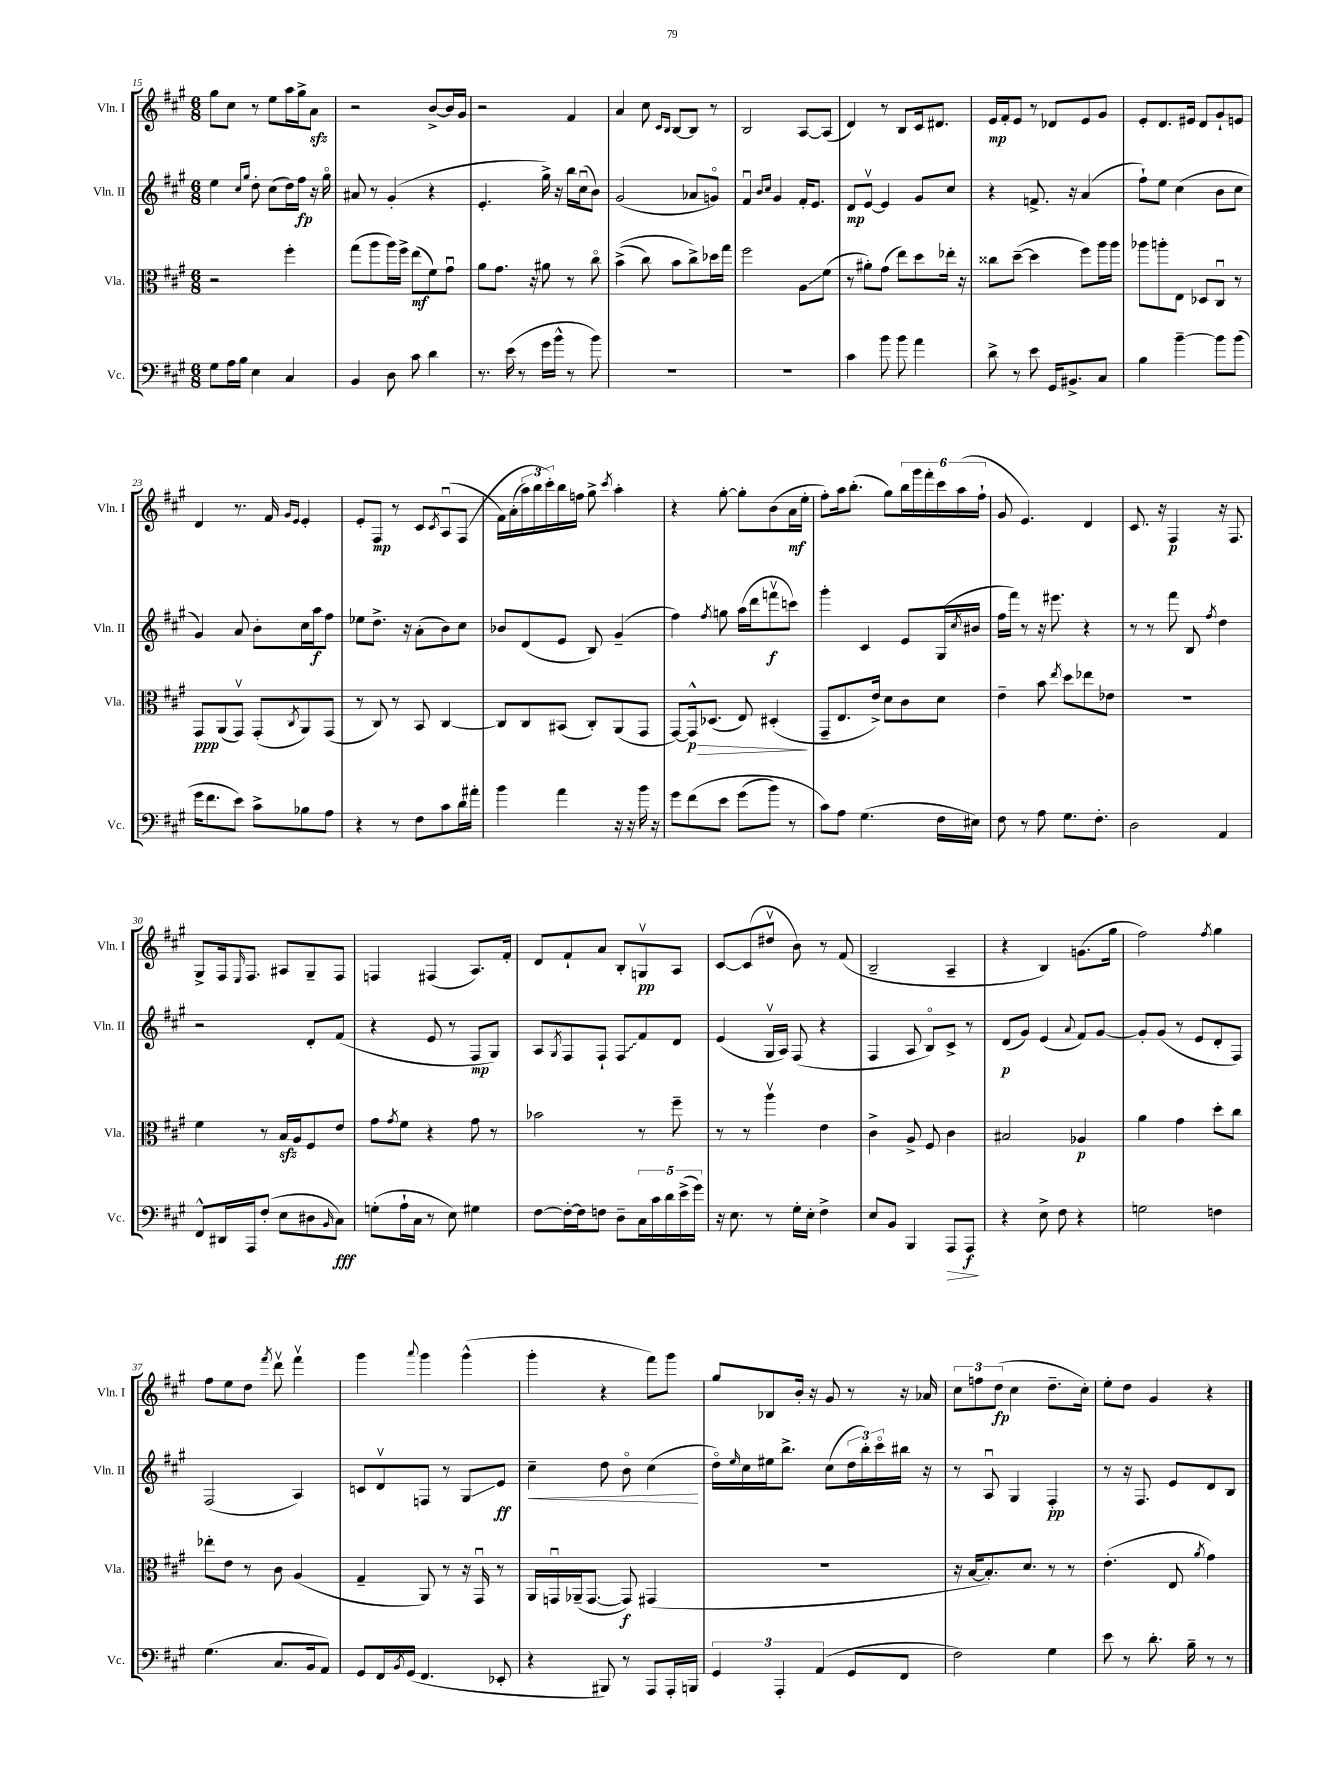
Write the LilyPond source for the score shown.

<<
\new StaffGroup <<
\new Staff = "s0" \with { instrumentName = "Vln. I" shortInstrumentName = "Vln. I" } {
    \clef treble \key a \major \numericTimeSignature \time 6/8
    gis''8 cis''8 r8 e''8 a''16 gis''16-> a'8\sfz |
    r2 b'8~-> b'16 gis'16 |
    r2 fis'4 |
    a'4 cis''8 \grace { cis'16 b16 } b8~ b8 r8 |
    b2 a8~ a8( |
    d'4) r8 b8 cis'16 dis'8. |
    e'16\mp fis'16-. e'8 r8 des'8 e'8 gis'8 |
    e'8-. d'8. eis'16 d'8 gis'8-! e'8 |
    d'4 r8. fis'16 \grace { gis'16 e'16 } e'4-. |
    e'8-. fis8\mp r8 cis'8 \acciaccatura { cis'8 } a8\downbow( fis8\( |
    fis'16) a'16-.( \tuplet 3/2 { a''16) b''16 cis'''16-.\) } b''16 f''16 gis''8-> \acciaccatura { cis'''8 } a''4-. |
    r4 gis''8~-. gis''8-. b'8( a'16\mf e''16-. |
    fis''8-.) a''16 b''8.-.( gis''8) \tuplet 6/4 { b''16 gis'''16 fis'''16-. cis'''16 a''16( fis''16-! } |
    gis'8 e'4.) d'4 |
    cis'8. r16 fis4\p r16 fis8. |
    gis8-> fis16 \grace { e16 } fis8. ais8 gis8-- fis8 |
    f4 fis4( a8.) fis'16-. |
    d'8 fis'8-! a'8 b8-. g8\upbow\pp a8 |
    cis'8~ cis'8( dis''8\upbow b'8) r8 fis'8( |
    b2-- a4-- |
    r4 b4) g'8.( gis''16 |
    fis''2) \acciaccatura { fis''8 } gis''4 |
    fis''8 e''8 d''8 \acciaccatura { fis'''8 } d'''8\upbow fis'''4\upbow |
    gis'''4 \appoggiatura { a'''8 } gis'''4 gis'''4-^( |
    gis'''4-. r4 fis'''8) gis'''8 |
    gis''8 bes8 b'16-. r16 gis'8 r8 r16 aes'16 |
    \tuplet 3/2 { cis''8 f''8 d''8\fp( } cis''4 d''8.-- cis''16-.) |
    e''8-. d''8 gis'4 r4 \bar "|." |
}
\new Staff = "s1" \with { instrumentName = "Vln. II" shortInstrumentName = "Vln. II" } {
    \clef treble \key a \major \numericTimeSignature \time 6/8
    e''4 \grace { cis''16 gis''16 } d''8-. cis''8( d''16) fis''16\fp r16 gis''16\flageolet |
    ais'8 r8 gis'4-.( r4 |
    e'4.-. gis''16->) r16 b''16 cis''16\downbow( b'8) |
    gis'2( aes'8 g'8\flageolet) |
    fis'4\downbow \grace { b'16 cis''16 } gis'4 fis'16-. e'8. |
    d'8\mp e'8~\upbow e'4 gis'8 cis''8 |
    r4 f'8.-> r16 a'4( |
    fis''8-!) e''8 cis''4( b'8 cis''8 |
    gis'4) a'8 b'8-. cis''16 a''16\f fis''8 |
    ees''8 d''8.-> r16 a'8-.( b'8) cis''8 |
    bes'8 d'8( e'8 b8) gis'4--( |
    fis''4) \acciaccatura { fis''8 } g''8 a''16( d'''16 f'''8\upbow\f c'''8) |
    gis'''4-. cis'4 e'8 gis16( \acciaccatura { cis''8 } bis'16 |
    fis''16 fis'''16) r8 r16 eis'''8. r4 |
    r8 r8 fis'''8 b8 \acciaccatura { fis''8 } d''4 |
    r2 d'8-. fis'8( |
    r4 e'8 r8 fis8\mp gis8) |
    a8 \acciaccatura { gis8 } fis8 fis8-! \once \override Glissando.style = #'zigzag fis8\glissando fis'8 d'8 |
    e'4( gis16\upbow a16) fis8( r4 |
    fis4 a8 b8\flageolet) cis'8-> r8 |
    d'8\p( gis'8) e'4( \appoggiatura { a'8 } fis'8) gis'8~ |
    gis'8-. gis'8( r8 e'8 d'8-. fis8) |
    fis2( a4) |
    c'8 d'8\upbow f8 r8 gis8\glissando e'8\ff |
    cis''4--\< d''8 b'8\flageolet cis''4\!( |
    d''16\flageolet) \grace { e''16 } cis''16 eis''16 b''8.-> cis''8( \tuplet 3/2 { d''16 b''16-.) cis'''16\flageolet } bis''16 r16 |
    r8 a8\downbow gis4 fis4-.\pp |
    r8 r16 fis8. e'8 d'8 b8 \bar "|." |
}
\new Staff = "s2" \with { instrumentName = "Vla." shortInstrumentName = "Vla." } {
    \clef alto \key a \major \numericTimeSignature \time 6/8
    r2 fis''4-. |
    gis''8( a''8 a''16) fis''16-> e''8\mf( fis'8) gis'8\downbow |
    a'8 gis'8. r16 ais'8 r8 cis''8\flageolet |
    b'4->(\( cis''8) b'8 cis''8->\) des''16 gis''16 |
    fis''2 a8\glissando fis'8( |
    r8 ais'8-.) gis'8( e''8) d''8 ees''16-. r16 |
    cisis''8 d''8~--( d''4 fis''8) a''16 a''16 |
    aes''8 a''8-. e8 des8 cis8\downbow r8 |
    gis,8\ppp a,8( gis,8\upbow) gis,8-.( \acciaccatura { cis8 } a,8) gis,8( |
    r8 cis8) r8 b,8 cis4~ |
    cis8 cis8 bis,8( cis8-.) a,8( gis,8 |
    gis,8~) gis,16-^\p\> des8.( e8) dis4-.\!( |
    gis,8-- e8. e'16->) d'8 cis'8 d'8 |
    e'4-- b'8 \acciaccatura { e''8 } d''8 ees''8 ees'8 |
    R2. |
    fis'4 r8 b16\sfz a16 fis8 e'8 |
    gis'8 \acciaccatura { gis'8 } fis'8 r4 gis'8 r8 |
    bes'2 r8 fis''8-- |
    r8 r8 a''4\upbow e'4 |
    cis'4-> a8-> fis8 cis'4 |
    bis2 aes4\p |
    a'4 gis'4 d''8-. cis''8 |
    ees''8-. e'8 r8 cis'8 a4( |
    gis4-- a,8) r8 r16 gis,16\downbow r8 |
    a,16 g,16\downbow aes,16--( g,8.~ g,8\f) gis,4( |
    R2. |
    r16 b16~ b8.-.) d'8. r8 r8 |
    e'4.-.( e8 \acciaccatura { a'8 } gis'4) \bar "|." |
}
\new Staff = "s3" \with { instrumentName = "Vc." shortInstrumentName = "Vc." } {
    \clef bass \key a \major \numericTimeSignature \time 6/8
    gis8 a16 b16 e4 cis4 |
    b,4 d8 cis'8 d'4 |
    r8. e'16( r8 gis'16 b'16-^ r8 b'8) |
    R2. |
    R2. |
    cis'4 b'8 b'8 a'4 |
    d'8-> r8 e'8 gis,16 bis,8.-> cis8 |
    b4 b'4~-- b'8 b'8( |
    gis'16 fis'8. e'8) cis'8-> bes8 a8 |
    r4 r8 fis8 cis'8 d'16 ais'16-. |
    b'4 a'4 r16 r16 b'16 r16 |
    gis'8 fis'8\( e'8 gis'8( b'8) r8 |
    cis'8\) a8 gis4.( fis16 eis16) |
    fis8 r8 a8 gis8. fis8.-. |
    d2 a,4 |
    fis,8-^ dis,16 a,,16 fis8-.( e8 dis8 \grace { b,16 } cis8\fff) |
    g8-.( a16-! cis16 r8 e8) gis4 |
    fis8~ fis16~-. fis16 f8 d8-- \tuplet 5/4 { cis16 cis'16 d'16 e'16->( gis'16) } |
    r16 e8. r8 gis16-. e16-. fis4-> |
    e8 b,8 b,,4 a,,8\> a,,8\f\! |
    r4 e8-> fis8 r4 |
    g2 f4 |
    gis4.( cis8. b,16 a,8) |
    gis,8 fis,16 \acciaccatura { b,8 } gis,16( fis,4. ees,8-. |
    r4 bis,,8) r8 a,,8 a,,16-. b,,16 |
    \tuplet 3/2 { gis,4 a,,4-. a,4( } gis,8 fis,8 |
    fis2) gis4 |
    e'8 r8 d'8.-. b16-- r8 r8 \bar "|." |
}
>>
>>
\layout { \context { \Score currentBarNumber = #15 } }
